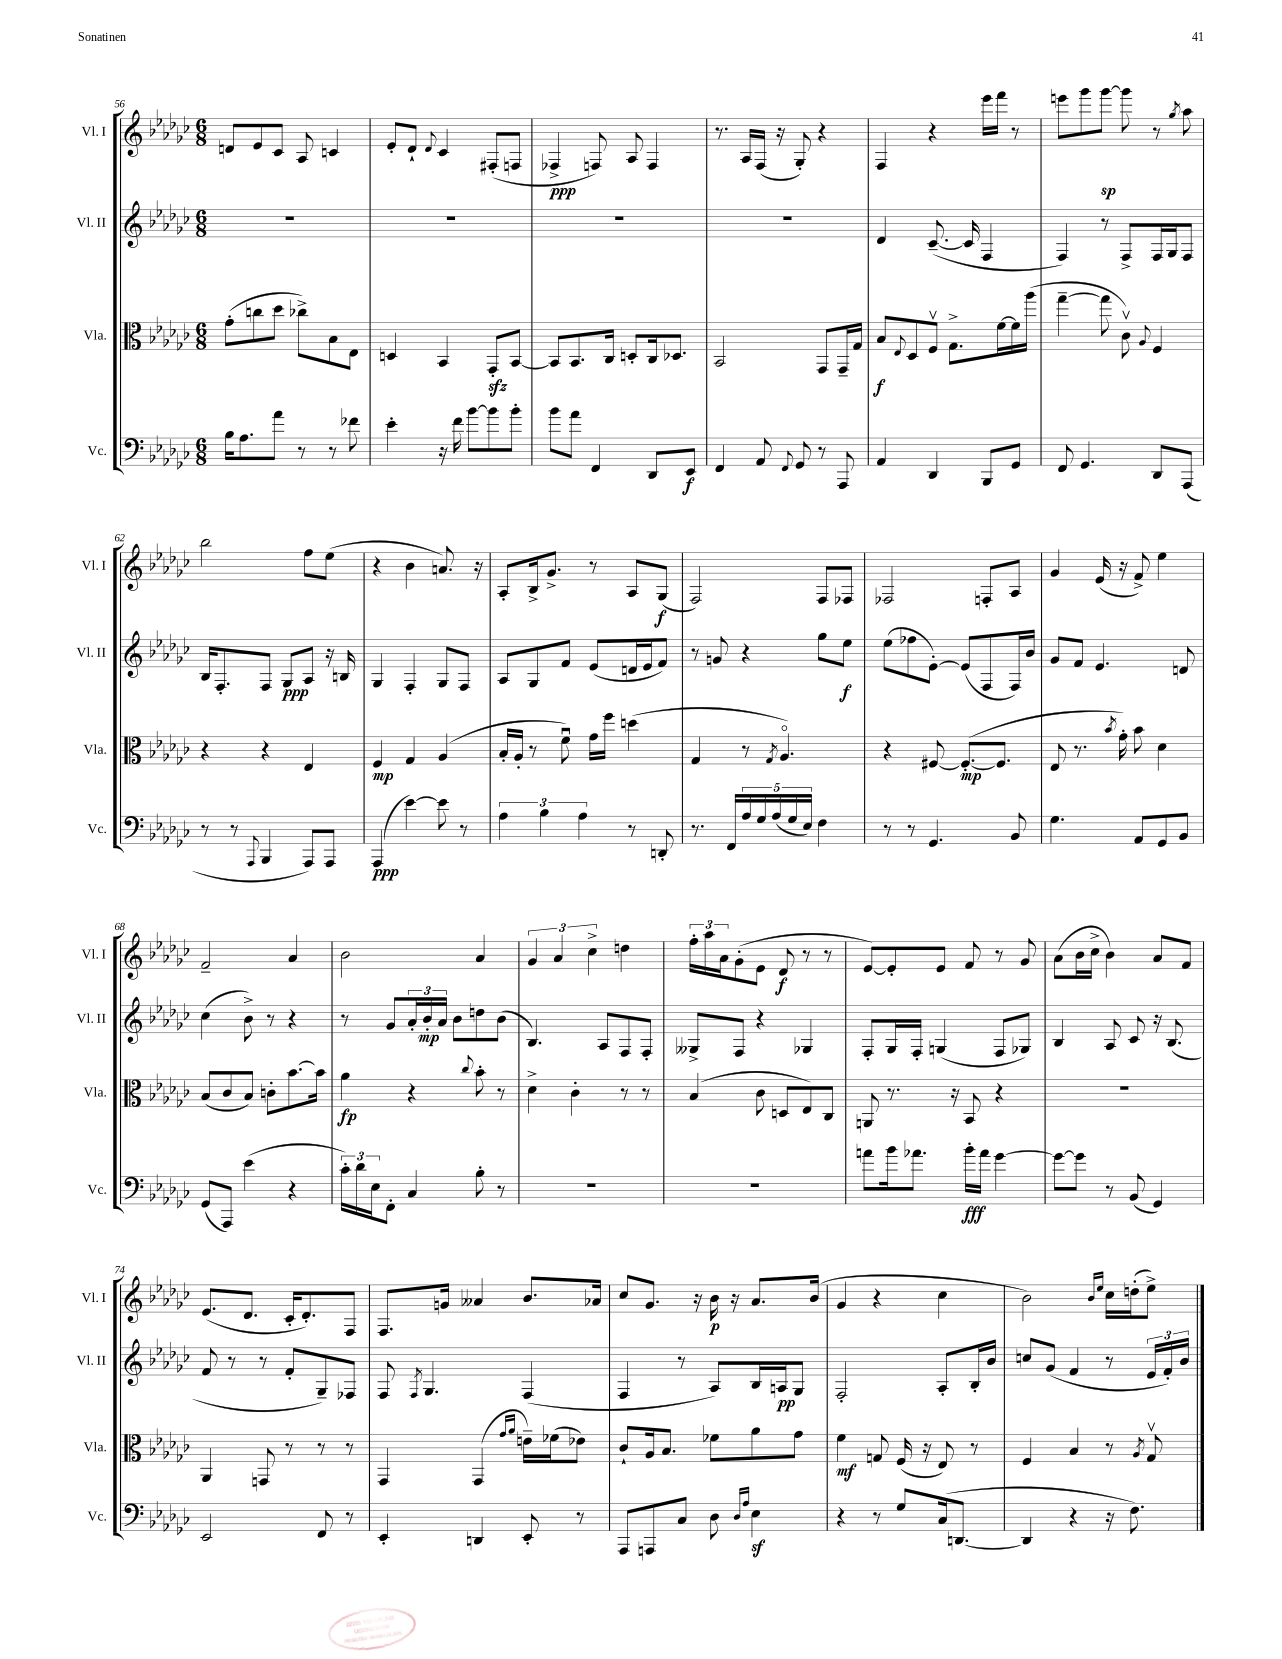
<<
\new StaffGroup <<
\new Staff = "s0" \with { instrumentName = "Vl. I" shortInstrumentName = "Vl. I" } {
    \clef treble \key ges \major \numericTimeSignature \time 6/8
    d'8 ees'8 ces'8 aes8 c'4 |
    ees'8-. des'8-! \appoggiatura { des'8 } ces'4 fis8-.( f8 |
    fes4->\ppp f8) aes8 f4 |
    r8. aes16 f16( r16 ges8-.) r4 |
    f4 r4 ees'''16 f'''16 r8 |
    e'''8 ges'''8 ges'''8~\sp ges'''8 r8 \acciaccatura { ges''8 } aes''8 |
    bes''2 f''8 ees''8( |
    r4 bes'4 a'8.) r16 |
    aes8-. bes16-> ges'8.-> r8 aes8 ges8\f( |
    f2) f8 fes8 |
    fes2 f8-. aes8 |
    ges'4 ees'16( r16 f'8->) ees''4 |
    f'2-- aes'4 |
    bes'2 aes'4 |
    \tuplet 3/2 { ges'4 aes'4 ces''4-> } d''4 |
    \tuplet 3/2 { f''16-. aes''16 aes'16 } ges'8-.( ees'8 des'8\f r8 r8 |
    ees'8~) ees'8-. ees'8 f'8 r8 ges'8 |
    aes'8( bes'16 ces''16-> bes'4) aes'8 f'8 |
    ees'8.( des'8. ces'16-. des'8.-.) f8 |
    f8. g'16 aeses'4 bes'8. aes'16 |
    ces''8 ges'8. r16 bes'16\p r16 aes'8. bes'16( |
    ges'4 r4 ces''4 |
    bes'2) \grace { bes'16 ees''16 } ces''16 d''16-.( ees''8->) \bar "|." |
}
\new Staff = "s1" \with { instrumentName = "Vl. II" shortInstrumentName = "Vl. II" } {
    \clef treble \key ges \major \numericTimeSignature \time 6/8
    R2. |
    R2. |
    R2. |
    R2. |
    des'4 ces'8.~--( ces'16 f4 |
    f4) r8 f8-> f16 ges16 f8 |
    bes16 f8.-. f8 ges8\ppp aes8 r16 b16 |
    ges4 f4-. ges8 f8 |
    aes8 ges8 f'8 ees'8( d'16 ees'16 f'8) |
    r8 g'8 r4 ges''8 ees''8\f |
    ees''8( fes''8 ees'8~-.) ees'8( f8 f16) bes'16 |
    ges'8 f'8 ees'4. d'8 |
    ces''4( bes'8->) r8 r4 |
    r8 ges'8 \tuplet 3/2 { aes'16-. bes'16-.\mp aes'16 } bes'8 d''8 bes'8( |
    bes4.) aes8 f8 f8-. |
    geses8-> f8 r4 ges4 |
    f8-. ges16 f16-. g4( f8 ges8) |
    bes4 aes8 ces'8 r16 bes8.( |
    f'8 r8 r8 f'8-. ges8--) fes8 |
    f8 \acciaccatura { f8 } ges4. f4( |
    f4 r8 aes8) bes16 a16\pp ges8 |
    f2-. aes8-. bes16-. bes'16 |
    c''8 ges'8( f'4 r8 \tuplet 3/2 { ees'16 f'16-.) bes'16 } \bar "|." |
}
\new Staff = "s2" \with { instrumentName = "Vla." shortInstrumentName = "Vla." } {
    \clef alto \key ges \major \numericTimeSignature \time 6/8
    ges'8-.( c''8 des''8 ces''8->) bes8 ees8 |
    d4 bes,4 ges,8-.\sfz bes,8~ |
    bes,8 bes,8. ces16 d8-. ces16 des8. |
    bes,2 ges,8 ges,16-- ges16 |
    bes8\f \appoggiatura { ees8 } des8 f8\upbow ges8.-> f'16~ f'16 aes''16( |
    ges''4~-- ges''8 ces'8\upbow) \appoggiatura { aes8 } f4 |
    r4 r4 ees4 |
    f4\mp ges4 aes4( |
    bes16-. aes16-. r8 f'8\downbow) ges'16 f''16 d''4( |
    ges4 r8 \acciaccatura { ges8 } aes4.\flageolet) |
    r4 fis8~ fis8.~-.\mp( fis8. |
    ees8 r8. \acciaccatura { bes'8 } ges'16-.) bes'8 des'4 |
    bes8( ces'8 bes8) c'8-. bes'8.~ bes'16 |
    aes'4\fp r4 \appoggiatura { ces''8 } bes'8-. r8 |
    des'4-> ces'4-. r8 r8 |
    bes4( ces'8 d8 ees8) ces8 |
    a,8 r8. r16 bes,8 r4 |
    r2. |
    aes,4 g,8 r8 r8 r8 |
    ges,4 ges,4( \grace { ges'16 aes'16 } e'16--) fes'16( ees'8) |
    ces'8-! aes16 bes8. fes'8 aes'8 ges'8 |
    f'4\mf g8 f16( r16 ees8) r8 |
    f4 bes4 r8 \acciaccatura { aes8 } ges8\upbow \bar "|." |
}
\new Staff = "s3" \with { instrumentName = "Vc." shortInstrumentName = "Vc." } {
    \clef bass \key ges \major \numericTimeSignature \time 6/8
    bes16 aes8. aes'8 r8 r8 fes'8 |
    ees'4-. r16 f'16 bes'8~ bes'8 bes'8-. |
    bes'8 aes'8 f,4 des,8 ees,8\f |
    f,4 aes,8 \appoggiatura { f,8 } ges,8 r8 aes,,8 |
    aes,4 des,4 bes,,8 ges,8 |
    f,8 ges,4. des,8 aes,,8( |
    r8 r8 \appoggiatura { aes,,8 } bes,,4 aes,,8) aes,,8 |
    aes,,4\ppp( ees'4~) ees'8 r8 |
    \tuplet 3/2 { aes4 bes4 aes4 } r8 d,8-. |
    r8. f,16 \tuplet 5/4 { aes16 ges16 aes16( ges16 ees16) } f4 |
    r8 r8 ges,4. bes,8 |
    ges4. aes,8 ges,8 bes,8 |
    ges,8( aes,,8) ees'4( r4 |
    \tuplet 3/2 { ces'16-.) des'16 ees16 } f,8-. ces4 bes8-. r8 |
    R2. |
    R2. |
    a'8 bes'16 aes'8. bes'16-.\fff aes'16 ges'4~ |
    ges'8~ ges'8 r8 bes,8( ges,4) |
    ees,2 f,8 r8 |
    ees,4-. d,4 ees,8-. r8 |
    aes,,8 a,,8 ces8 des8 \grace { des16 aes16 } ees4\sf |
    r4 r8 ges8 ces16( d,8.~ |
    d,4 r4 r16 f8.) \bar "|." |
}
>>
>>
\layout { \context { \Score currentBarNumber = #56 } }
